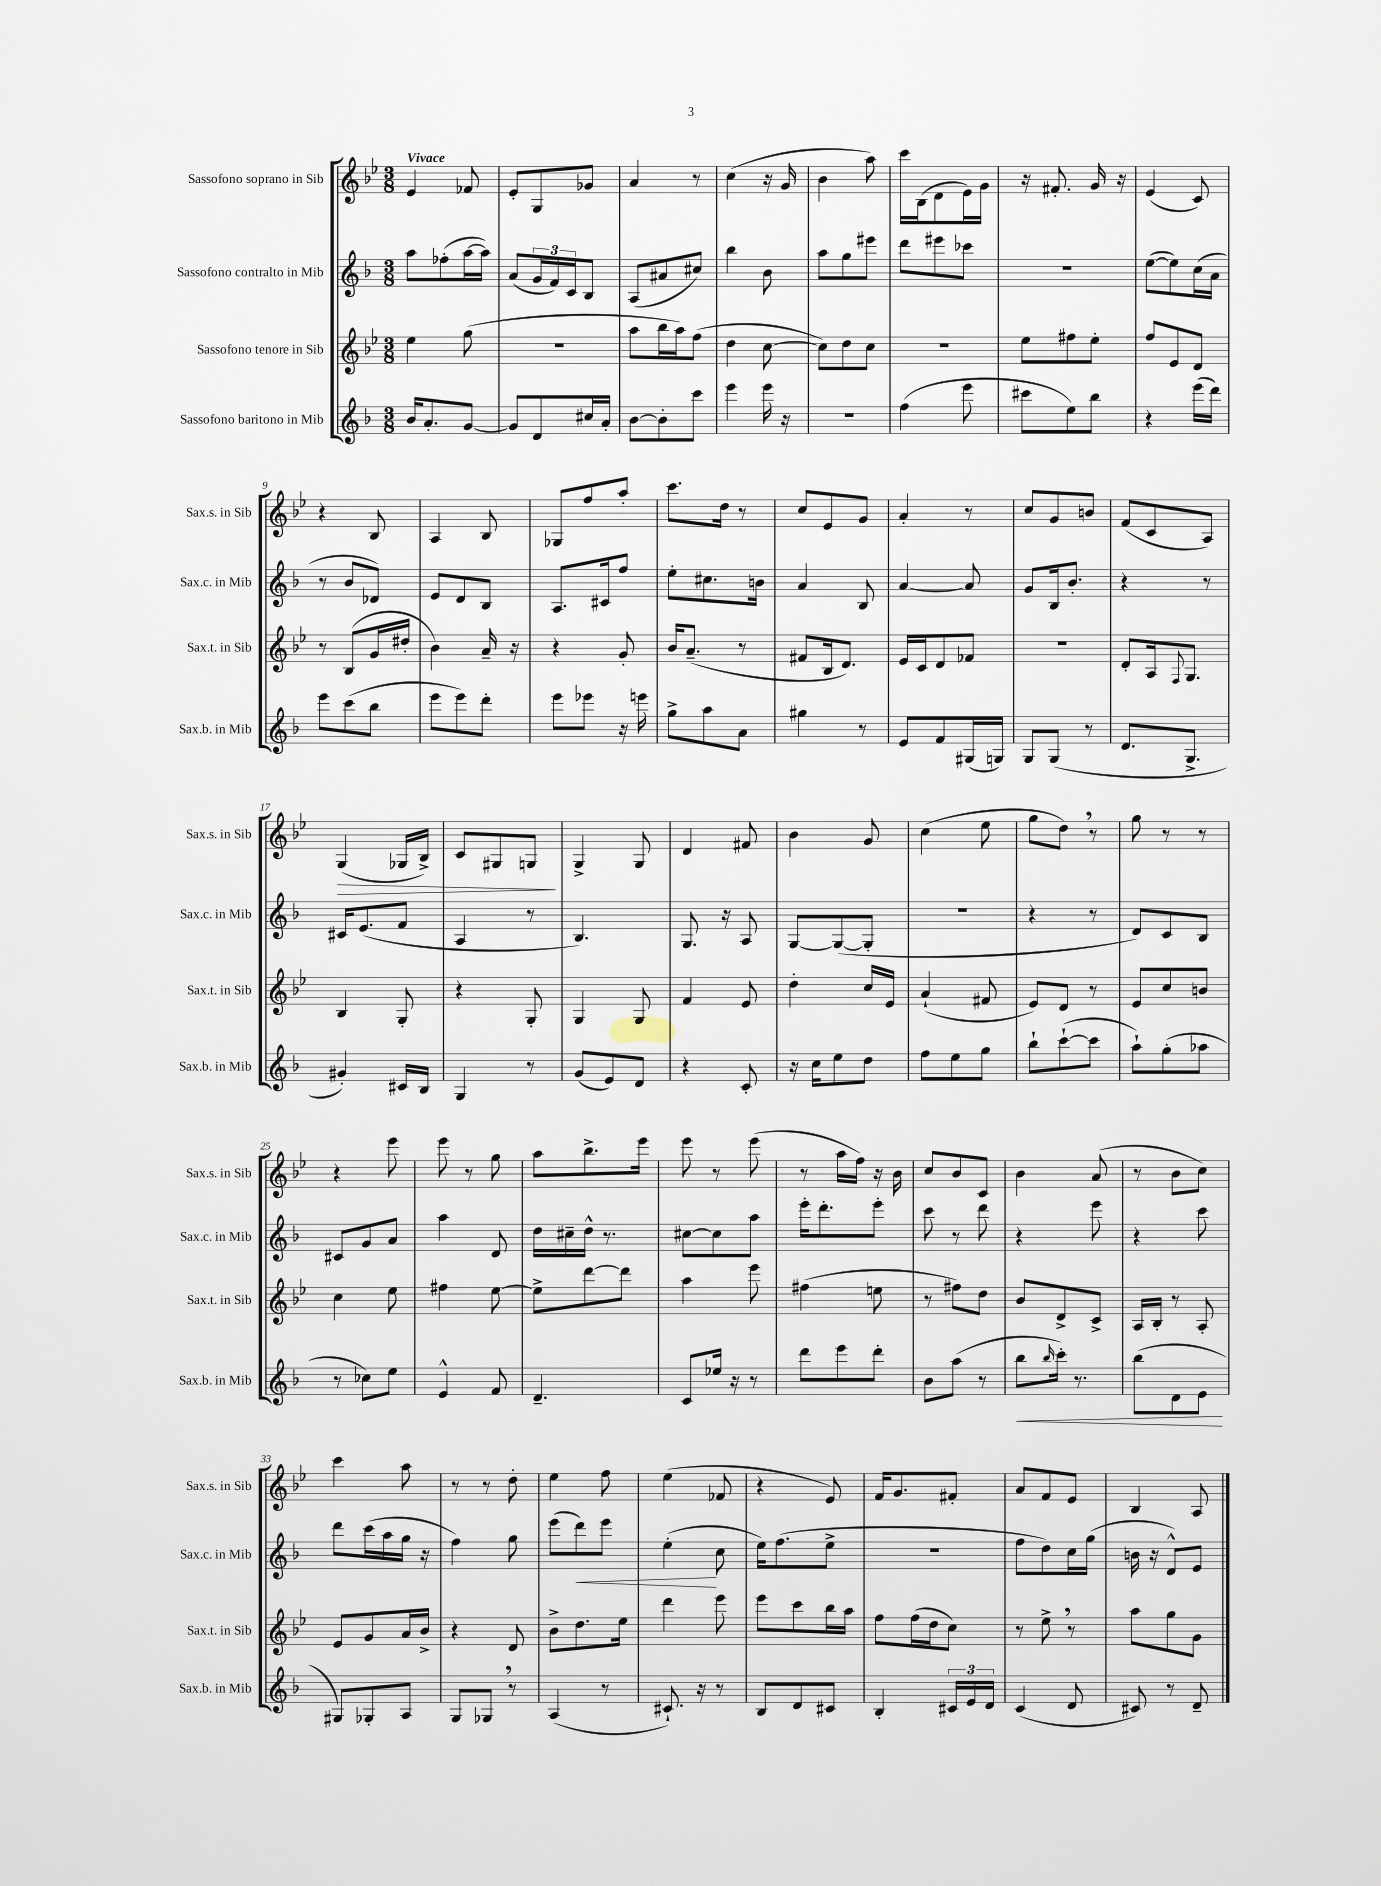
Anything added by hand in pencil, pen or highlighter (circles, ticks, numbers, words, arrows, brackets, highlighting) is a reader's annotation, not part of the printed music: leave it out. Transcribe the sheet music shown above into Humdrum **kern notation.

**kern	**kern	**kern	**kern
*staff4	*staff3	*staff2	*staff1
*clefG2	*clefG2	*clefG2	*clefG2
*k[b-]	*k[b-e-]	*k[b-]	*k[b-e-]
*M3/8	*M3/8	*M3/8	*M3/8
16b-	4ee-	8aa	4e-
8.a'	.	.	.
.	.	(8ff-'	.
[8g	(8gg	[16aa	8f-
.	.	16aa])	.
=	=	=	=
8g]	4.r	(8a	8e-'
8d	.	24g	8G
.	.	24f)	.
.	.	24c	.
16cc#	.	8B-	8g-
16a'	.	.	.
=	=	=	=
[8b-	8aa	(8A	4a
8b-']	16bb-	8a#	.
.	16aa)	.	.
8ccc	(8ff	8cc#)	8r
=	=	=	=
4eee	4dd	4bb-	(4cc
16eee	[8cc	8b-	16r
16r	.	.	16g
=	=	=	=
4.r	8cc])	8aa	4b-
.	8dd	8gg	.
.	8cc	8eee#	8aa)
=	=	=	=
(4ff	4.r	8ddd	16ccc
.	.	.	(16B-
.	.	8eee#	8d
8eee	.	8ccc-	16e-)
.	.	.	16g
=	=	=	=
8ccc#	8ee-	4.r	16r
.	.	.	8.f#'
8ee)	8ff#	.	.
8bb-	8ee-'	.	16g
.	.	.	16r
=	=	=	=
4r	8ff	([8ee	(4e-
.	8e-	8ee])	.
(16eee	8d	(16cc	8c)
16ddd)	.	16a	.
=	=	=	=
8eee	8r	8r	4r
(8ccc	(8B-	8b-	.
8bb-	16g	8d-)	8B-
.	16dd#'	.	.
=	=	=	=
8eee	4b-)	8e	4A
8eee)	.	8d	.
8ddd'	16a~	8B-	8B-
.	16r	.	.
=	=	=	=
8eee	4r	8.A	8G-
8eee-	.	.	8ff
.	.	16c#	.
16r	8g'	8ff	8aa'
16eee	.	.	.
=	=	=	=
8gg^	16b-	8ee'	8.ccc
.	(8.a~	.	.
8aa	.	8.cc#	.
.	.	.	16dd
8a	8r	.	8r
.	.	16b	.
=	=	=	=
4gg#	8f#	4a	8cc
.	16B-	.	8e-
.	8.d)	.	.
8r	.	8B-	8g
=	=	=	=
8e	16e-	[4a	4a'
.	16c	.	.
8f	8d	.	.
(16G#	8f-	8a]	8r
16G)	.	.	.
=	=	=	=
8G	4.r	8g	8cc
(8G	.	16B-	8g
.	.	8.b-'	.
8r	.	.	8b
=	=	=	=
8.d	8d'	4r	(8f
.	16A	.	8c
.	8qqF	.	.
8.G^	8.G	.	.
.	.	8r	8A)
=	=	=	=
4g#')	4B-	16c#	(4G
.	.	(8.e	.
16c#	8G'	8f	16G-
16B-	.	.	16B-^)
=	=	=	=
4G	4r	4A	8c
.	.	.	8G#
8r	8G'	8r	8G
=	=	=	=
(8g	4G	4.B-)	4G^
8e)	.	.	.
8d	8G	.	8G
=	=	=	=
4r	4f	8.G	4d
.	.	16r	.
8c'	8e-	8A	8f#
=	=	=	=
16r	4dd'	[8G	4b-
16cc	.	.	.
8ee	.	(8G_	.
8dd	16cc	8G']	8g
.	16e-	.	.
=	=	=	=
8ff	(4a`	4.r	(4cc
8ee	.	.	.
8gg	8f#	.	8ee-
=	=	=	=
8bb-`	8e-)	4r	8gg
([8ccc`	8d	.	8dd)
8ccc]	8r	8r	8r
=	=	=	=
8aa`)	8e-	8d)	8gg
(8gg'	8cc	8c	8r
8aa-	8b	8B-	8r
=	=	=	=
8r	4cc	8c#	4r
8cc-)	.	8g	.
8ee	8ee-	8a	8eee-
=	=	=	=
4e^^	4ff#	4aa	8eee-
.	.	.	8r
8f	[8ee-	8d	8gg
=	=	=	=
4.d~	8ee-^]	16dd	8aa
.	.	16cc#~	.
.	[8ddd	16dd^^	8.bb-^
.	.	8.r	.
.	8ddd]	.	.
.	.	.	16eee-
=	=	=	=
8c	4aa	[8cc#	8eee-
16ee-	.	8cc#]	8r
16r	.	.	.
8r	8eee-	8aa	(8eee-
=	=	=	=
8ddd	(4ff#	16eee'	8r
.	.	8.ddd'	.
8eee	.	.	16aa
.	.	.	16ff)
8ddd'	8ee	8eee'	16r
.	.	.	16b-
=	=	=	=
8b-	8r	8ccc	8cc
(8aa	8ff#)	8r	8b-
8r	8dd	8ddd	8c
=	=	=	=
8bb-	8b-	4r	4b-
16qqbb-	.	.	.
16ccc')	8d^	.	.
8.r	.	.	.
.	8c^	8eee	(8a
=	=	=	=
(8bb-	16A	4r	8r
.	16B-'	.	.
8d	8r	.	8b-
8e	8A'	8ccc	8cc)
=	=	=	=
8G#)	8e-	8ddd	4ccc
8G-'	8g	(16ccc	.
.	.	16aa	.
8A	16a	16gg	8aa
.	16b-^	16r	.
=	=	=	=
8G	4r	4ff)	8r
8G-	.	.	8r
8r	8d	8gg	8dd'
=	=	=	=
(4A	8b-^	(8eee	4ee-
.	8.dd	8ddd)	.
8r	.	8eee	8ff
.	16ee-	.	.
=	=	=	=
8.c#`)	4ddd	(4ee'	(4ee-
16r	.	.	.
8r	8eee-	8cc	8f-
=	=	=	=
8B-	8eee-	16ee)	4r
.	.	(8.ff	.
8d	8ccc	.	.
8c#	16bb-	8ee^	8e-)
.	16aa	.	.
=	=	=	=
4B-'	8ff	4.r	16f
.	.	.	8.g
.	(16ff	.	.
.	16dd	.	.
24c#	8cc)	.	8f#'
24e	.	.	.
24d	.	.	.
=	=	=	=
(4c	8r	8ff	8a
.	8ee-^	8dd)	8f
8d	8r	16cc	8e-
.	.	(16gg	.
=	=	=	=
8c#)	8aa	16b	4B-
.	.	16r	.
8r	8gg	8d^^)	.
8d~	8g	8e	8A
==	==	==	==
*-	*-	*-	*-
